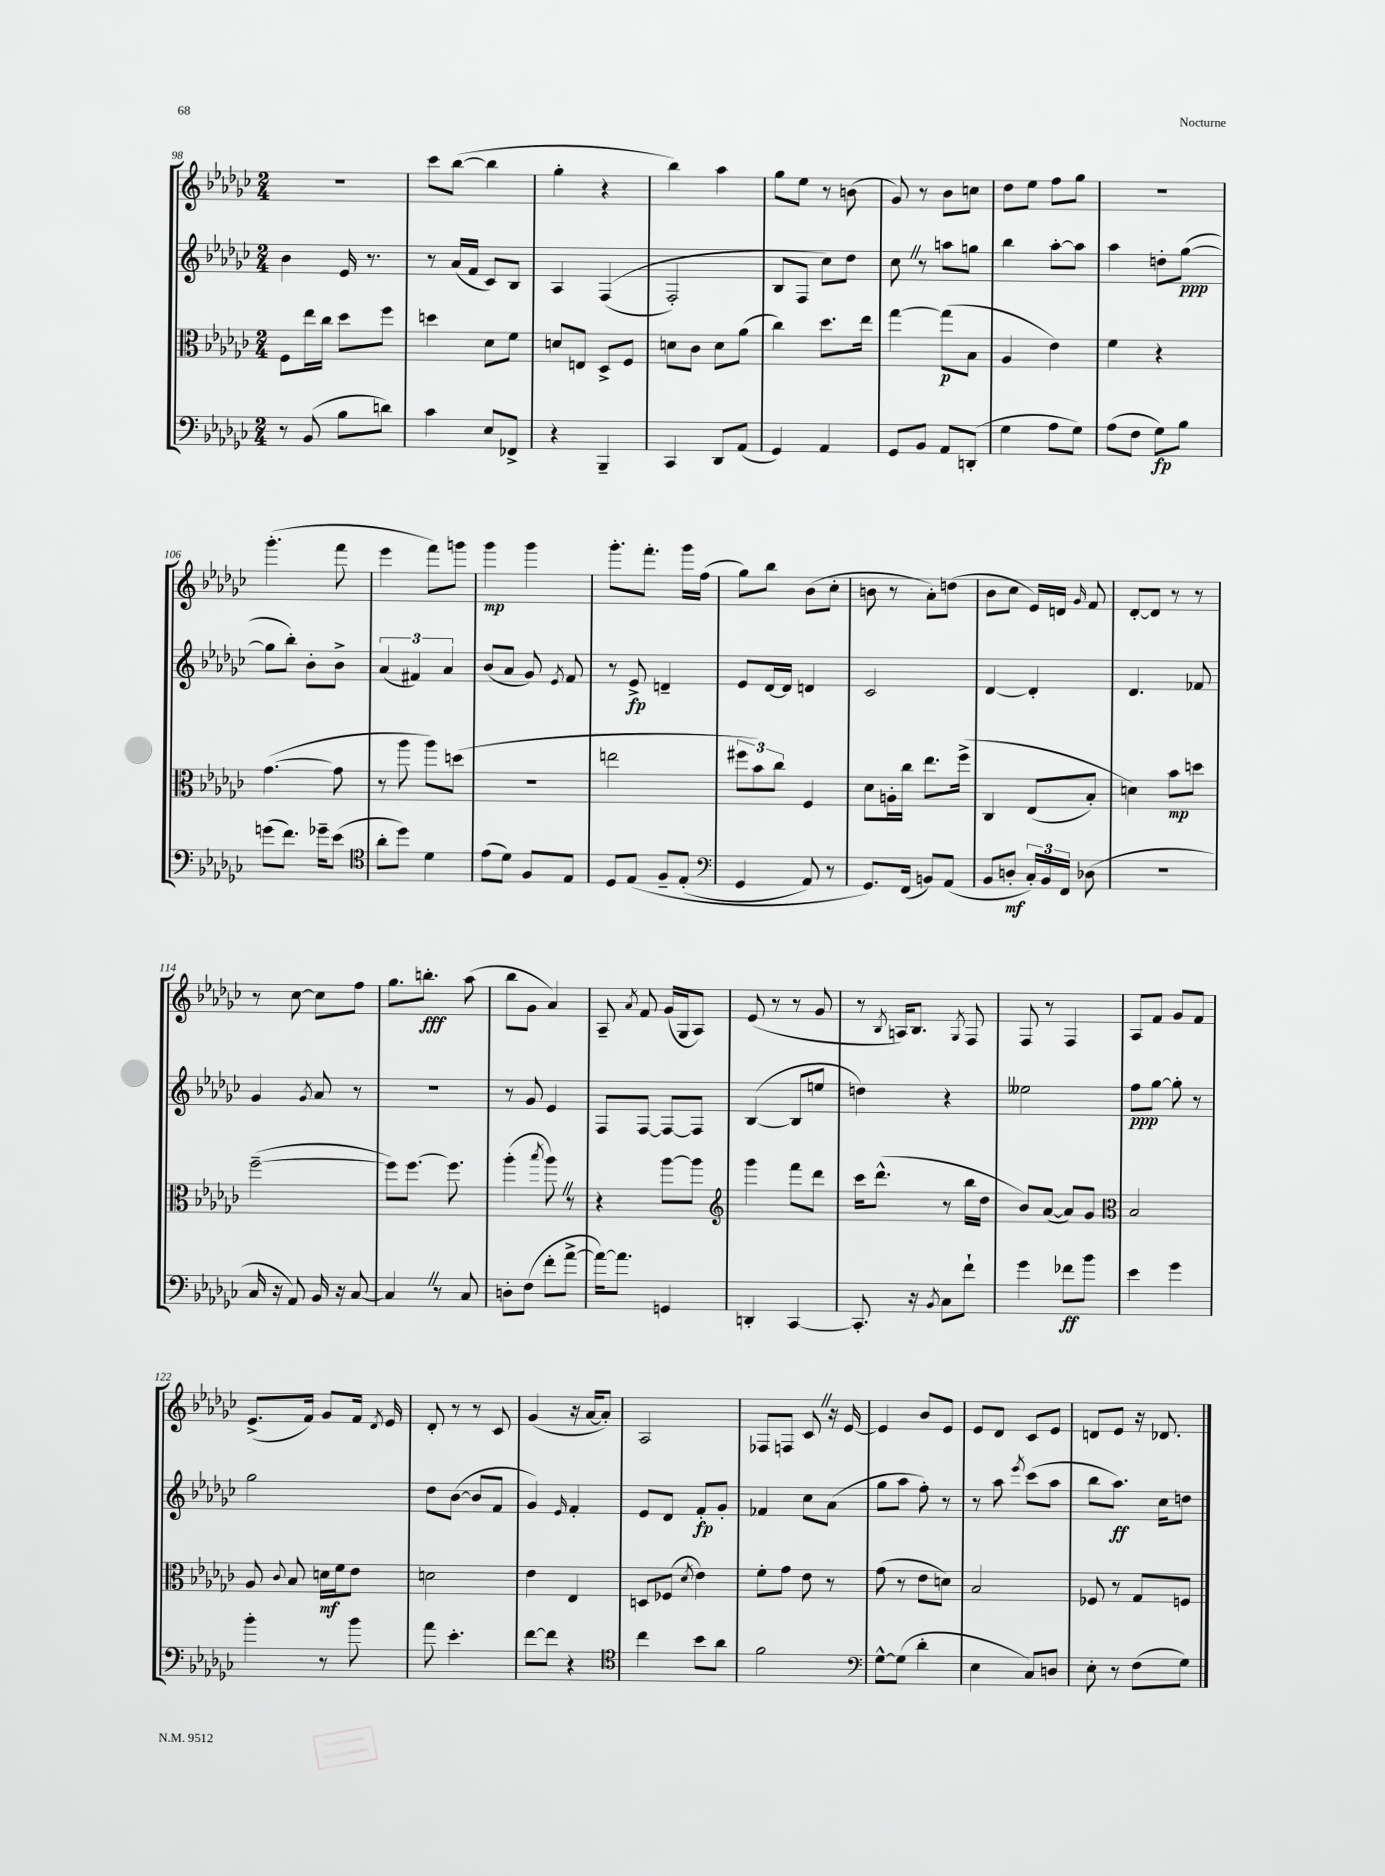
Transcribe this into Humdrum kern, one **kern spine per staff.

**kern	**dynam	**kern	**dynam	**kern	**dynam	**kern	**dynam
*part4	*part4	*part3	*part3	*part2	*part2	*part1	*part1
*staff4	*staff4	*staff3	*staff3	*staff2	*staff2	*staff1	*staff1
*clefF4	*	*clefC3	*	*clefG2	*	*clefG2	*
*k[b-e-a-d-g-c-]	*	*k[b-e-a-d-g-c-]	*	*k[b-e-a-d-g-c-]	*	*k[b-e-a-d-g-c-]	*
*M2/4	*	*M2/4	*	*M2/4	*	*M2/4	*
=98	=98	=98	=98	=98	=98	=98	=98
8r	.	8F\L	.	4b-\	.	2r	.
(8BB-/	.	16ee-\L	.	.	.	.	.
.	.	16cc-\JJ	.	.	.	.	.
8B-\L	.	8dd-\L	.	16e-/	.	.	.
.	.	.	.	8.r	.	.	.
8dn\J)	.	8ff\J	.	.	.	.	.
=99	=99	=99	=99	=99	=99	=99	=99
4c-\	.	4ddn\	.	8r	.	8ccc-\L	.
.	.	.	.	(16a-/LL	.	([8bb-\J	.
.	.	.	.	16f/JJ	.	.	.
8E-/L	.	8d-\L	.	8c-/L)	.	4bb-\]	.
8FF-X^/J	.	8f\J	.	8B-/J	.	.	.
=100	=100	=100	=100	=100	=100	=100	=100
4r	.	8dn/L	.	4A-/	.	4gg-'\	.
.	.	8En/J	.	.	.	.	.
4BBB-~/	.	8D-^/L	.	((4F/	.	4r	.
.	.	8F/J	.	.	.	.	.
=101	=101	=101	=101	=101	=101	=101	=101
4CC-/	.	8dn\L	.	2F'/)	.	4bb-\)	.
.	.	8c-\J	.	.	.	.	.
8DD-/L	.	8d\L	.	.	.	4aa-\	.
(8AA-/J	.	(8a-\J	.	.	.	.	.
=102	=102	=102	=102	=102	=102	=102	=102
4GG-/)	.	4cc-\)	.	8B-/L	.	8gg-\L	.
.	.	.	.	8F/J	.	8ee-\J	.
4AA-/	.	8.dd-\L	.	8cc-\L)	.	8r	.
.	.	.	.	8dd-\J	.	(8bn\	.
.	.	16ee-\Jk	.	.	.	.	.
=103	=103	=103	=103	=103	=103	=103	=103
8GG-/L	.	[4gg-\	.	8cc-Z\	.	8g-/)	.
8BB-/J	.	.	.	8r	.	8r	.
8AA-/L	.	(8gg-\L]	p	8aan\L	.	8b-\L	.
(8DDn'/J	.	8B-\J	.	8ggn\J	.	8ccn\J	.
=104	=104	=104	=104	=104	=104	=104	=104
4G-\	.	4A-/	.	4bb-\	.	8dd-\L	.
.	.	.	.	.	.	8ee-\J	.
8A-\L	.	4e-\)	.	[8aa-'\L	.	8ff\L	.
8G-\J)	.	.	.	8aa-\J]	.	8gg-\J	.
=105	=105	=105	=105	=105	=105	=105	=105
(8A-\L	.	4f\	.	4aa-\	.	2r	.
8F\J	.	.	.	.	.	.	.
8G-\L)	fp	4r	.	8ddn'\L	.	.	.
8B-\J	.	.	.	([8gg-\J	ppp	.	.
!!LO:LB:g=z
=106	=106	=106	=106	=106	=106	=106	=106
(8gn\L	.	([4.g-\	.	8gg-\L]	.	(4.ggg-'\	.
8.f\J)	.	.	.	8bb-'\J)	.	.	.
.	.	.	.	8b-'\L	.	.	.
16g-X~\KL	.	.	.	.	.	.	.
(8e-\J	.	8g-\]	.	8b-^\J	.	8fff\	.
=107	=107	=107	=107	=107	=107	=107	=107
*clefC4	*	*	*	*	*	*	*
8a-'\L	.	8r	.	(6a-/	.	4eee-\	.
8dd-\J)	.	8aa-\	.	.	.	.	.
.	.	.	.	6f#X/)	.	.	.
4d-\	.	8aa-\L)	.	.	.	8fff\L)	.
.	.	.	.	6a-/	.	.	.
.	.	(8ddn\J	.	.	.	8gggn\J	.
=108	=108	=108	=108	=108	=108	=108	=108
(8e-\L	.	2r	.	(8b-/L	.	4ggg-\	mp
8d-\J)	.	.	.	8a-/J	.	.	.
8F/L	.	.	.	8g-/)	.	4ggg-\	.
.	.	.	.	8qe-/	.	.	.
8E-/J	.	.	.	8f/	.	.	.
=109	=109	=109	=109	=109	=109	=109	=109
8D-/L	.	2een\	.	8r	.	8.ggg-'\L	.
(8E-/J	.	.	.	8e-^/	fp	.	.
.	.	.	.	.	.	8.fff'\J	.
8F~/L	.	.	.	4dn~/	.	.	.
(8E-'/J	.	.	.	.	.	16ggg-\LL	.
.	.	.	.	.	.	(16ff\JJ	.
=110	=110	=110	=110	=110	=110	=110	=110
*clefF4	*	*	*	*	*	*	*
4GG-/	.	12ff#X\L	.	8e-/L	.	8gg-\L)	.
.	.	12b-\)	.	.	.	.	.
.	.	.	.	[16d-/L	.	8bb-\J	.
.	.	12cc-\J	.	.	.	.	.
.	.	.	.	16d-/JJ]	.	.	.
8AA-/)	.	4F/	.	4dn/	.	(8b-\L	.
8r	.	.	.	.	.	8cc-'\J	.
=111	=111	=111	=111	=111	=111	=111	=111
8.GG-/L)	.	8d-\L	.	2c-/	.	8bn\	.
.	.	16An'\L	.	.	.	8r	.
(16FF/Jk	.	16cc-\JJ	.	.	.	.	.
8BBn/L)	.	8.ee-\L	.	.	.	8a-'\L)	.
(8AA-/J	.	.	.	.	.	(8ddn\J	.
.	.	(16ff^\Jk	.	.	.	.	.
=112	=112	=112	=112	=112	=112	=112	=112
8BB-/L	.	4C-/	.	[4d-/	.	8b-\L	.
8Dn'/J	mf	.	.	.	.	8cc-\J	.
24C-'/LL)	.	(8E-/L	.	4d-'/]	.	16e-/LL)	.
24BB-/	.	.	.	.	.	.	.
.	.	.	.	.	.	16dn/JJ	.
24FF/JJ	.	.	.	.	.	.	.
.	.	.	.	.	.	16qqg-/	.
(8D-X\	.	8B-'/J)	.	.	.	8f/	.
=113	=113	=113	=113	=113	=113	=113	=113
2r	.	4dn\)	.	4.d-/	.	[8d-'/L	.
.	.	.	.	.	.	8d-/J]	.
.	.	8b-\L	mp	.	.	8r	.
.	.	8ddn\J	.	8f-X/	.	8r	.
!!LO:LB:g=z
=114	=114	=114	=114	=114	=114	=114	=114
16C-/	.	([2ff~\	.	4g-/	.	8r	.
16r	.	.	.	.	.	.	.
8AA-/)	.	.	.	.	.	[8cc-\	.
.	.	.	.	8qg-/	.	.	.
16BB-/	.	.	.	8a-/	.	8cc-\L]	.
16r	.	.	.	.	.	.	.
[8C-/	.	.	.	8r	.	8ff\J	.
=115	=115	=115	=115	=115	=115	=115	=115
4C-Z/]	.	8ff\L])	.	2r	.	8.gg-\L	.
.	.	[8.ff\J	.	.	.	.	.
.	.	.	.	.	.	8.bbn'\J	fff
8r	.	.	.	.	.	.	.
.	.	8.ff\]	.	.	.	.	.
8C-/	.	.	.	.	.	(8aa-\	.
=116	=116	=116	=116	=116	=116	=116	=116
8Dn'\L	.	(4aa-'\	.	8r	.	8bb-\L	.
(8F\J	.	.	.	8g-/	.	8g-\J	.
.	.	8qbb-/	.	.	.	.	.
8f'\L	.	8aa-Z\)	.	4e-/	.	4a-/)	.
[8a-^\J	.	8r	.	.	.	.	.
=117	=117	=117	=117	=117	=117	=117	=117
16a-\KL_)	.	4r	.	8F/L	.	8A-~/	.
8.a-\J]	.	.	.	.	.	.	.
.	.	.	.	.	.	8qa-/	.
.	.	.	.	[8F/J	.	8f/	.
4GGn/	.	[8aa-\L	.	8F/L_	.	(16g-/LL	.
.	.	.	.	.	.	16G-/J	.
.	.	8aa-\J]	.	8F/J]	.	8A-/J)	.
=118	=118	=118	=118	=118	=118	=118	=118
*	*	*clefG2	*	*	*	*	*
4DDn'/	.	4ggg-\	.	([4B-/	.	(8e-/	.
.	.	.	.	.	.	8r	.
[4CC-/	.	8fff\L	.	8B-/L]	.	8r	.
.	.	8ddd-\J	.	8een/J	.	8g-/	.
=119	=119	=119	=119	=119	=119	=119	=119
8.CC-'/]	.	16ccc-\KL	.	4ddn\)	.	8r	.
.	.	(8.ddd-^^\J	.	.	.	.	.
.	.	.	.	.	.	8qB-/	.
.	.	.	.	.	.	16An/KL)	.
16r	.	.	.	.	.	8.B-/J	.
8qBB-/	.	.	.	.	.	.	.
8C-\L	.	8r	.	4r	.	.	.
.	.	.	.	.	.	8qG-/	.
8f`\J	.	16bb-\LL	.	.	.	8F/	.
.	.	16dd-\JJ	.	.	.	.	.
=120	=120	=120	=120	=120	=120	=120	=120
4g-\	.	8b-/L)	.	2ee--X\	.	8F/	.
.	.	([8a-/J	.	.	.	8r	.
8f-X\L	ff	8a-/L])	.	.	.	4F/	.
8b-\J	.	8g-/J	.	.	.	.	.
=121	=121	=121	=121	=121	=121	=121	=121
*	*	*clefC3	*	*	*	*	*
4e-\	.	2B-/	.	8ff\L	ppp	8A-/L	.
.	.	.	.	[8gg-\J	.	8f/J	.
4g-\	.	.	.	8gg-'\]	.	8g-/L	.
.	.	.	.	8r	.	8f/J	.
!!LO:LB:g=z
=122	=122	=122	=122	=122	=122	=122	=122
4b-'\	.	8A-/	.	2gg-\	.	(8.e-^/L	.
.	.	8qqc-/	.	.	.	.	.
.	.	8B-/	.	.	.	.	.
.	.	.	.	.	.	16f/Jk)	.
8r	.	16dn\LL	mf	.	.	8g-/L	.
.	.	16f\J	.	.	.	.	.
8b-\	.	8e-\J	.	.	.	16f/Jk	.
.	.	.	.	.	.	8qd-/	.
.	.	.	.	.	.	16e-/	.
=123	=123	=123	=123	=123	=123	=123	=123
8a-\	.	2dn\	.	8dd-\L	.	8d-'/	.
4.e-'\	.	.	.	([8b-\J	.	8r	.
.	.	.	.	8b-/L]	.	8r	.
.	.	.	.	8f/J	.	8c-/	.
=124	=124	=124	=124	=124	=124	=124	=124
[8f\L	.	4e-\	.	4g-/)	.	(4g-/	.
8f\J]	.	.	.	.	.	.	.
.	.	.	.	16qqe-/	.	.	.
4r	.	4E-/	.	4f'/	.	16r	.
.	.	.	.	.	.	[16a-/KL	.
.	.	.	.	.	.	8a-'/J])	.
=125	=125	=125	=125	=125	=125	=125	=125
*clefC4	*	*	*	*	*	*	*
4cc-\	.	8Dn/L	.	8e-/L	.	2A-/	.
.	.	(8F-X/J	.	8d-/J	.	.	.
.	.	8qd-/	.	.	.	.	.
8b-\L	.	4e-\)	.	8f'/L	fp	.	.
8a-\J	.	.	.	8g-'/J	.	.	.
=126	=126	=126	=126	=126	=126	=126	=126
2f\	.	8f'\L	.	4f-X/	.	8F-X/L	.
.	.	8g-\J	.	.	.	8Fn/J	.
.	.	8e-\	.	8cc-\L	.	8c-Z/	.
.	.	8r	.	(8a-\J	.	16r	.
.	.	.	.	.	.	[16e-/	.
=127	=127	=127	=127	=127	=127	=127	=127
*clefF4	*	*	*	*	*	*	*
[8G-^^\L	.	(8g-\	.	8gg-\L	.	4e-/]	.
(8G-\J]	.	8r	.	8aa-\J	.	.	.
4d-'\	.	8e-\L	.	8ff'\)	.	8b-/L	.
.	.	8dn\J)	.	8r	.	8e-/J	.
=128	=128	=128	=128	=128	=128	=128	=128
4E-\	.	2B-/	.	8r	.	8e-/L	.
.	.	.	.	8aa-\	.	8d-/J	.
.	.	.	.	8qeee-/	.	.	.
8C-/L)	.	.	.	(8ccc-\L	.	8c-/L	.
8Dn/J	.	.	.	8aa-\J	.	8e-/J	.
=129	=129	=129	=129	=129	=129	=129	=129
8E-'\	.	8F-X/	.	8bb-\L	.	8dn/L	.
8r	.	8r	.	8.aa-\J)	ff	8e-/J	.
(8F\L	.	8G-/L	.	.	.	16r	.
.	.	.	.	16cc-\KL	.	8.d-X/	.
8G-\J)	.	8Fn/J	.	8ddn\J	.	.	.
==	==	==	==	==	==	==	==
*-	*-	*-	*-	*-	*-	*-	*-
